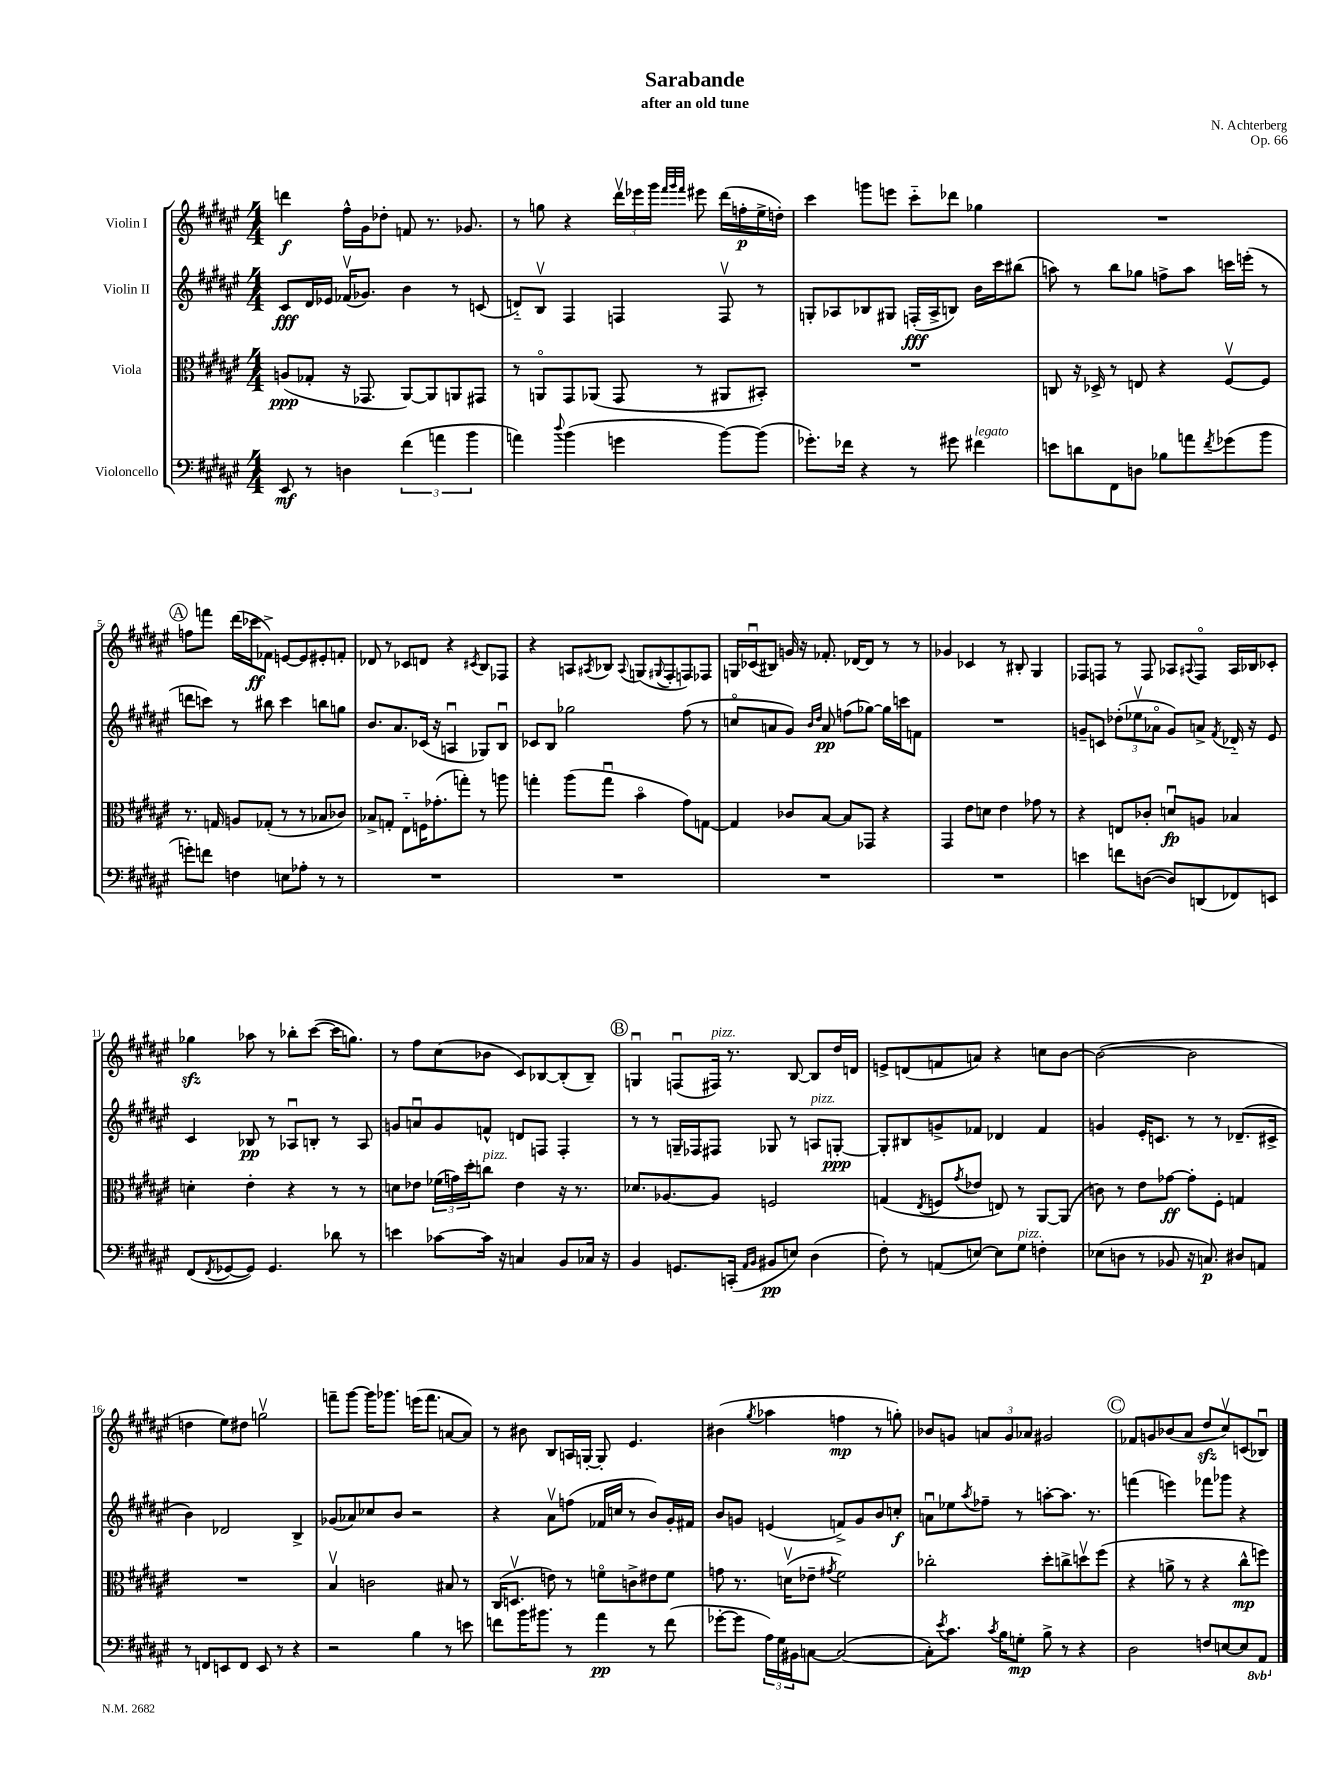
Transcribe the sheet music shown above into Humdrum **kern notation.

**kern	**kern	**kern	**kern
*staff4	*staff3	*staff2	*staff1
*clefF4	*clefC3	*clefG2	*clefG2
*k[f#c#g#d#a#e#]	*k[f#c#g#d#a#e#]	*k[f#c#g#d#a#e#]	*k[f#c#g#d#a#e#]
*M4/4	*M4/4	*M4/4	*M4/4
8EE#	(8A	8c#	4ddd
8r	8G-'	16d#	.
.	.	16e-	.
4D	16r	(16f-v	16ff#^^
.	8.GG-	8.g-)	16g#
.	.	.	8dd-'
(6f#	[8AA#)	4b	8f
.	8AA#]	.	8.r
6a	.	.	.
.	8AA	8r	.
.	.	.	8.g-
6b	.	.	.
.	8GG#	(8c	.
=	=	=	=
4a)	8r	8d'~)	8r
.	8AAo	8Bv	8gg
8qqdd#	.	.	.
(4b	8GG#	4F#	4r
.	(8AA-	.	.
4g	8GG#	4F	24ddd#v
.	.	.	24eee-
.	.	.	24ggg#
.	.	.	32qqfff#
.	.	.	32qqggg#
.	.	.	32qqfff#
.	8r	.	8eee#
[8b)	8AA#	8Fv	(16ddd#
.	.	.	16ff'
(8b]	8BB#')	8r	16ee#^
.	.	.	16dd')
=	=	=	=
8.g-')	1r	8G'	4ccc#
.	.	8A-	.
16f-	.	.	.
4r	.	8B-	8ggg
.	.	8G#	8eee
8r	.	(16F'	8ccc#'~
.	.	16A-^	.
8g#	.	8B)	8ddd-
4f#	.	16b	4gg-
.	.	16ccc#	.
.	.	(8bb#	.
=	=	=	=
8e	8C	8aa)	1r
8d	16r	8r	.
.	16D-^	.	.
8FF#	8r	8bb	.
8D	8E	8gg-	.
8B-	4r	8ff^	.
8a	.	8aa	.
8qf#	.	.	.
(8g-	[8F#v	16ccc	.
.	.	(16eee'	.
8b	8F#]	8r	.
=	=	=	=
8g')	8.r	8ddd	8ff
8f	.	8ccc)	8fff
.	16G	.	.
4F	8A	8r	(16ddd#
.	.	.	16ccc-
.	(8G-'	8bb#	8f-^)
8E	8r	4ccc	[8e
8A-'	8r	.	8e]
8r	8B-	8bb	8e#'
8r	8c-)	8gg	8f'
=	=	=	=
1r	8B-^	8.b	8d-
.	8G'	.	8r
.	.	8.a#	.
.	8E#'~	.	8c-
.	16F	(16c-	8d
.	(8.g-'	16r	.
.	.	4Au	4r
.	8gg')	.	.
.	.	.	8qc#
.	8r	8G-)	8B
.	8aa	8Bu	8F-
=	=	=	=
1r	4gg'	8c-	4r
.	.	8B	.
.	(8aa#	2gg-	8A
.	.	.	8qA#
.	8ggu	.	8B-
.	.	.	8qqA#
.	4bo	.	(8G
.	.	.	8qqG#
.	.	.	8F#'
.	8g#)	(8ff#	8F)
.	[8G	8r	8F-
=	=	=	=
1r	4G]	8cco	16G
.	.	.	(16c-u
.	.	8a	8B#)
.	8c-	8g#)	16g
.	.	.	16r
.	.	16qqb	.
.	.	16qqdd#	.
.	[8B	8a	8.f-'
.	8B]	(8ff	.
.	.	.	[16d-
.	8GG-	[8gg-)	8d-]
.	4r	16gg-]	8r
.	.	16ccc	.
.	.	8f	8r
=	=	=	=
1r	4GG#	1r	4g-
.	8e#	.	4c-
.	8d	.	.
.	4e#	.	8r
.	.	.	8B#'
.	8g-	.	4G#
.	8r	.	.
=	=	=	=
4e	4r	8g~	8F-
.	.	8c	8F
8f	8E	(12dd-'	8r
.	.	12ee-v	.
([8D	8c-'	.	8F
.	.	12a-o	.
8D])	8du	8g)	8A-
.	.	.	8qqA#
(8DD	8A	8a^	8Fo
.	.	8qf#	.
8FF-)	4B-	16d-'~	16A#
.	.	16r	16B-
8EE	.	8e#	8c-'
=	=	=	=
(8FF#	4d'	4c#	4gg-
8qFF#	.	.	.
[8GG-	.	.	.
8GG-])	4e#'	8B-	8aa-
4.GG-	.	8r	8r
.	4r	8A-u	8bb-'
.	.	8B'	([8ccc#
8d-	8r	8r	16ccc#]
.	.	.	8.gg)
8r	8r	8A-	.
=	=	=	=
4e	8d	8g	8r
.	8e-	8au	8ff#
[8c-	(24f-	8g	(8cc#
.	24g)	.	.
.	24dd#'	.	.
16c-]	8cc	8f^^	8b-
16r	.	.	.
4C	4e-	8d	8c#)
.	.	8F	[8B-
8BB	16r	4F'	(8B-']
.	8.r	.	.
16C-	.	.	8B-~)
16r	.	.	.
=	=	=	=
4BB	8.d-	8r	4Gu
.	.	8r	.
.	[8.A-	.	.
8.GG	.	16G~	(8Fu
.	.	16F-	.
.	8A-]	8F#	16F#)
(16CC'	.	.	8.r
16qqAA#	.	.	.
16qqBB	.	.	.
8BB#	2F	8G-	.
8E)	.	8r	[8B
(4D#	.	8A	8B]
.	.	[8G'	16dd#
.	.	.	16d
=	=	=	=
8F#')	(4G	8G']	8e^
8r	.	8B#	(8d
.	8qE#	.	.
(8AA	8F	8g^	8f
.	8qg#	.	.
[8E)	8e-	8f-	8a)
8E]	8E)	4d-	4r
8G#	8r	.	.
4F'	[8AA#	4f-	8cc
.	(8AA#]	.	[8b
=	=	=	=
(8E-	8c)	4g	(2b_
8D	8r	.	.
8r	8e#	16e#'	.
.	.	8.c	.
8BB-	[8g-	.	.
16r	8g-']	8r	2b]
8.C)	.	.	.
.	8F#'	8r	.
8D#	4G	(8.d-~	.
8AA	.	.	.
.	.	16c#^	.
=	=	=	=
8r	1r	4b)	4dd
8FF	.	.	.
8EE	.	2d-	8ee#)
8FF	.	.	8dd#
8EE	.	.	2ggv
8r	.	.	.
4r	.	4B^	.
=	=	=	=
2r	4Bv	(8g-	8fff~
.	.	8a-)	[8ggg#
.	2c	8cc-	16ggg#]
.	.	.	8.ggg-
.	.	8b	.
4B	.	2r	(16eee
.	.	.	8.fff
8r	8B#	.	[8a
8e	8r	.	8a])
=	=	=	=
8f	(16C#	4r	8r
.	8.Dv	.	.
16b	.	.	8b#
8.b#	.	.	.
.	8e)	8a#v	8B
8r	8r	(8ff	16A
.	.	.	[16G'
4a#	8fo	16f-	8G']
.	.	16cc	.
.	8c^	8r	4.e#
8r	8e#	8b)	.
(8f	8f	16g#'	.
.	.	16f#	.
=	=	=	=
[8g-'	8g	8b	(4b#
8g-]	8.r	8g	.
.	.	.	8qgg#
24A#)	.	(4e	4aa-
24G#	.	.	.
.	(16dv	.	.
24BB#	.	.	.
[8C	8e-~	.	.
.	8qg#	.	.
(2C_	2f#)	8f^)	4ff
.	.	8g	.
.	.	8b	8r
.	.	8cc'	8gg')
=	=	=	=
8C'])	2cc-'	8au	8b-
8qe#	.	.	.
8.c#	.	8ee-	8g
.	.	8qaa#	.
.	.	8ff-~	12a
8qc#	.	.	.
16B	.	.	.
.	.	.	12g
8G'	.	8r	.
.	.	.	12a-
8B^	8dd#'	[8aa'	2g#
8r	8cc^	8.aa]	.
4r	8ddv	.	.
.	.	8.r	.
.	(8ff#	.	.
=	=	=	=
2D#	4r	(4fff	8f-
.	.	.	8g
.	8a^	4eee)	(8b-
.	8r	.	8a#
8F	4r	8fff-	8dd#
[8E	.	8ggg-	8cc#v)
8E]	8cc#^^	4r	(8c
8AAA#	8ff)	.	8B-u)
==	==	==	==
*-	*-	*-	*-
